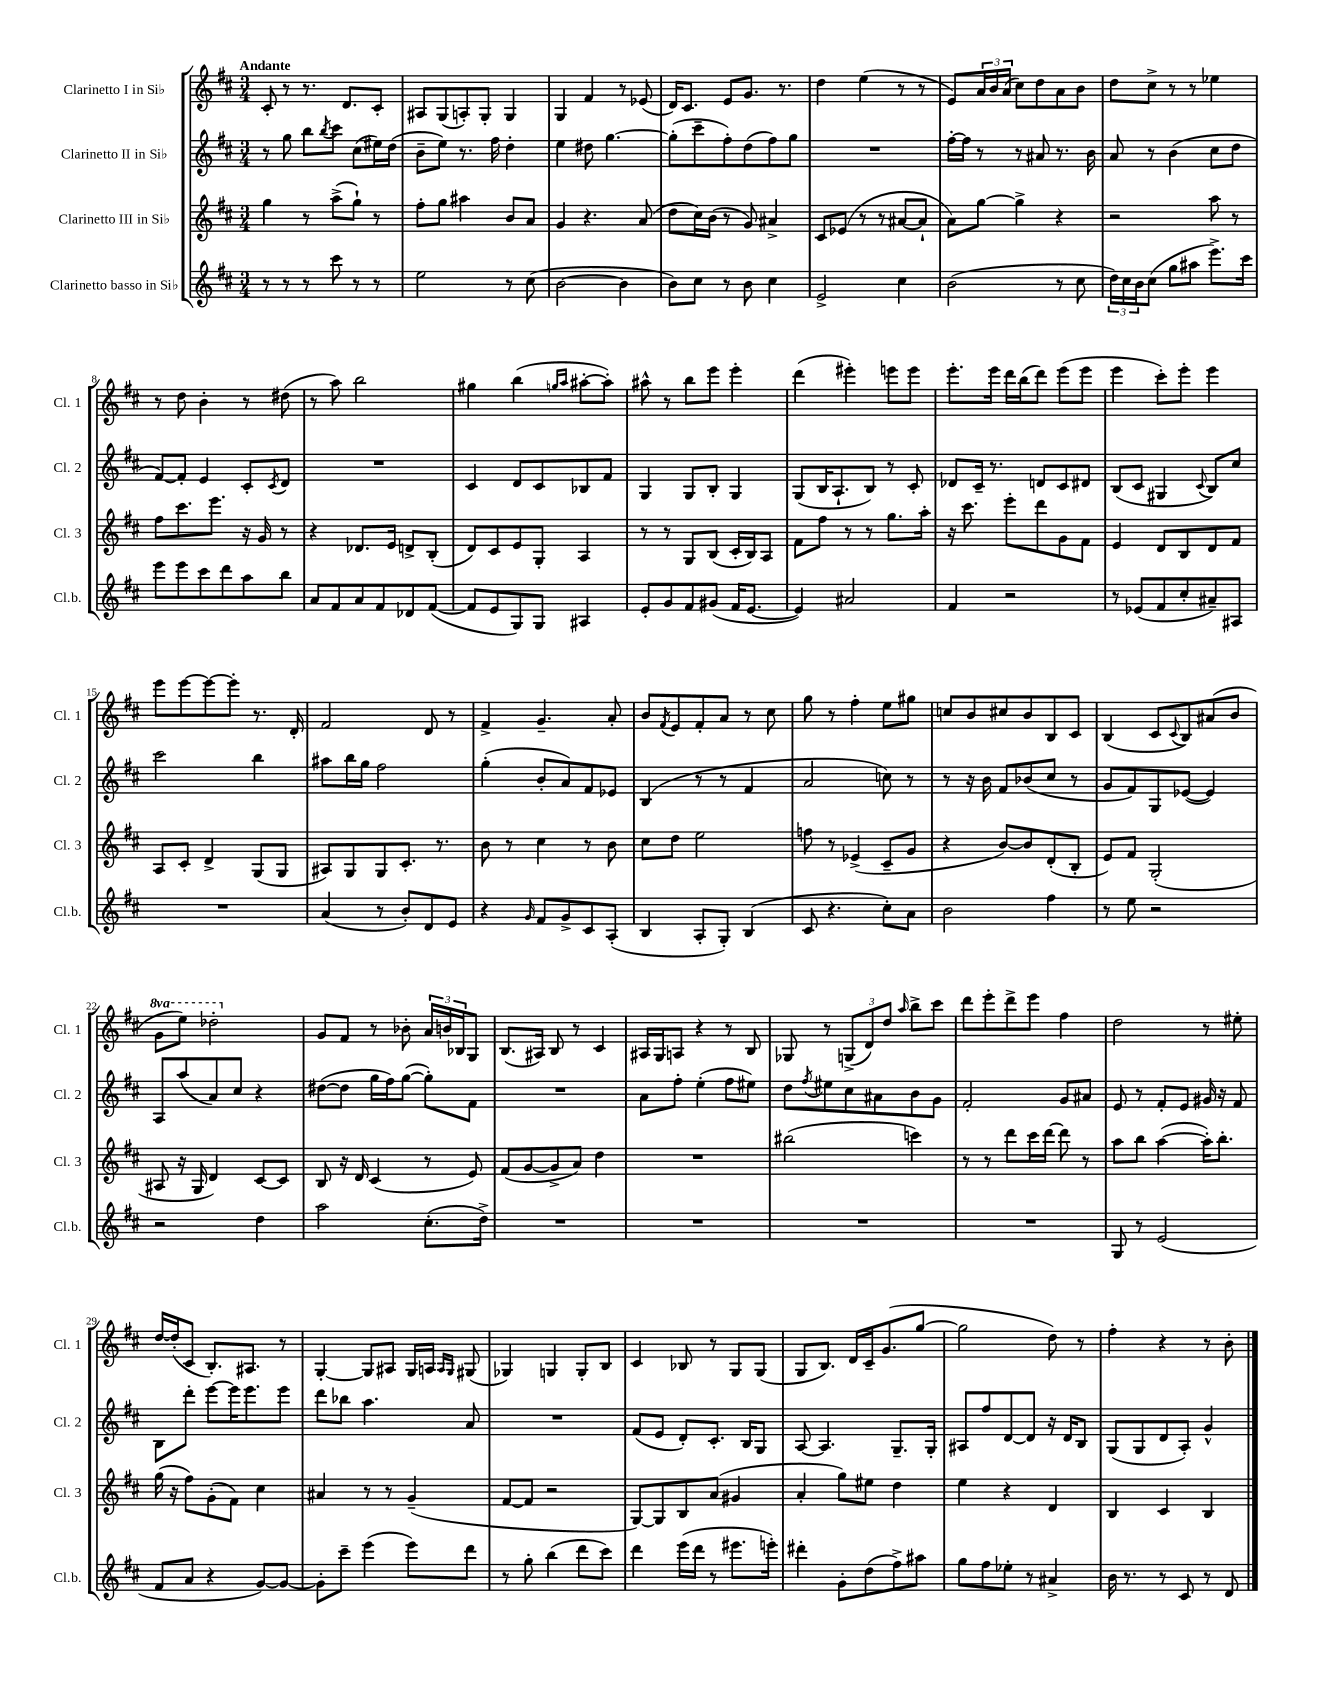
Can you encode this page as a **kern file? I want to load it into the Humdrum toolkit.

**kern	**kern	**kern	**kern
*part4	*part3	*part2	*part1
*staff4	*staff3	*staff2	*staff1
*I"Clarinetto basso in Si♭	*I"Clarinetto III in Si♭	*I"Clarinetto II in Si♭	*I"Clarinetto I in Si♭
*I'Cl.b.	*I'Cl. 3	*I'Cl. 2	*I'Cl. 1
*clefG2	*clefG2	*clefG2	*clefG2
*k[f#c#]	*k[f#c#]	*k[f#c#]	*k[f#c#]
*M3/4	*M3/4	*M3/4	*M3/4
=1	=1	=1	=1
!	!	!	!LO:TX:a:B:t=Andante
8r	4gg\	8r	8c#'/
8r	.	8gg\	8r
8r	8r	8bb\L	8.r
.	.	8qbb/	.
8ccc#\	(8aa^\L	8ccc#\J	.
.	.	.	8.d/L
8r	8gg`\J)	(8cc#\L	.
8r	8r	16ee#X\L)	8c#'/J
.	.	(16dd\JJ	.
=2	=2	=2	=2
2ee\	8ff#'\L	8b~\L	8A#X/L
.	8gg\J	8ee\J)	(8G/
.	4aa#X\	8.r	8An'/)
.	.	.	8G'/J
.	.	16ff#\	.
8r	8b/L	4dd'\	4G/
(8cc#\	8a/J	.	.
=3	=3	=3	=3
[2b\	4g/	4ee\	4G/
.	4.r	8dd#X\	4f#/
.	.	[4.gg\	.
4b\]	.	.	8r
.	(8a/	.	(8e-X/
=4	=4	=4	=4
8b\L)	8dd\L	(8gg'\L]	16d/KL)
.	.	.	8.c#/J
8cc#\J	16cc#\L)	8ccc#~\	.
.	(16b\JJ	.	.
8r	8r	8ff#'\)	8e/L
8b\	8g/)	(8dd\	8.g/J
4cc#\	4a#X^/	8ff#\)	.
.	.	.	8.r
.	.	8gg\J	.
=5	=5	=5	=5
2e^/	8c#/L	2.r	4dd\
.	(8e-X/J	.	.
.	8r	.	(4ee\
.	8r	.	.
4cc#\	[8a#X/L	.	8r
.	8a#`/J]	.	8r
=6	=6	=6	=6
(2b\	8a\L)	[16ff#'\LL	8e/L)
.	.	16ff#\JJ]	.
.	[8gg\J	8r	24a/L
.	.	.	24b/
.	.	.	(24a/JJ
.	4gg^\]	8r	8cc#\L)
.	.	8a#X/	8dd\
8r	4r	8.r	8a\
8cc#\	.	.	8b\J
.	.	16b\	.
=7	=7	=7	=7
24dd\LL)	2r	8a/	8dd\L
24cc#\	.	.	.
24b\J	.	.	.
(8cc#\J	.	8r	8cc#^\J
8gg\L	.	(4b\	8r
8aa#X\J	.	.	8r
8.eee^\L)	8aa\	8cc#\L	4ee-X\
.	8r	8dd\J	.
16ccc#\Jk	.	.	.
!!LO:LB:g=z
=8	=8	=8	=8
8eee\L	8ff#\L	[8f#/L)	8r
8eee\	8.ccc#\	8f#'/J]	8dd\
8ccc#\	.	4e/	4b'\
.	8.eee\J	.	.
8ddd\	.	.	.
8aa\	16r	8c#'/L	8r
.	16g/	.	.
.	.	8qc#/	.
8bb\J	8r	8d/J	(8dd#X\
=9	=9	=9	=9
8a/L	4r	2.r	8r
8f#/	.	.	8aa\)
8a/	8.d-X/L	.	2bb\
8f#/	.	.	.
.	16e/Jk	.	.
8d-X/	8dn^/L	.	.
([8f#/J	(8B'/J	.	.
=10	=10	=10	=10
8f#/L]	8d/L)	4c#/	4gg#X\
8e/	8c#/	.	.
8G/)	8e/	8d/L	(4bb\
8G/J	8G'/J	8c#/	.
.	.	.	16qqggn/LL
.	.	.	16qqaa/JJ
4A#X/	4A/	8B-X/	[8aa#X'\L
.	.	8f#/J	8aa#'\J])
=11	=11	=11	=11
8e'/L	8r	4G/	8aa#X^^\
8g/	8r	.	8r
8f#/	8G/L	8G/L	8bb\L
(8g#X/J	(8B/J	8B'/J	8eee\J
16f#/KL	16c#'/LL	4G/	4eee'\
[8.e/J	16B/J)	.	.
.	8A/J	.	.
=12	=12	=12	=12
4e/])	8f#\L	(8G/L	(4ddd\
.	8ff#\J	16B/K	.
.	.	8.A`/	.
2a#X/	8r	.	4eee#X'\)
.	8r	8B/J)	.
.	8.gg\L	8r	8eeen\L
.	.	8c#'/	8eee\J
.	16aa'\Jk	.	.
=13	=13	=13	=13
4f#/	16r	8d-X/L	8.eee'\L
.	8.ccc#\	.	.
.	.	16c#~/Jk	.
.	.	8.r	16eee\Jk
2r	8eee'\L	.	16ddd\LL
.	.	.	(16bb\J
.	8ddd\	8dn/L	8ddd\J)
.	8g\	8c#/	(8eee\L
.	8f#\J	8d#X/J	8eee\J
=14	=14	=14	=14
8r	4e/	(8B/L	4eee\
(8e-X/L	.	8c#/J	.
8f#/	8d/L	4G#X/	8ccc#'\L)
8cc#'/	8B/	.	8eee'\J
.	.	8qqc#/	.
8a#X~/)	8d/	8B/L)	4eee\
8A#X/J	8f#/J	8cc#/J	.
!!LO:LB:g=z
=15	=15	=15	=15
2.r	8A/L	2ccc#\	8eee\L
.	8c#'/J	.	[8eee\
.	4d^/	.	8eee\_
.	.	.	8eee'\J]
.	(8G/L	4bb\	8.r
.	8G/J	.	.
.	.	.	16d'/
=16	=16	=16	=16
(4a/	8A#X/L)	8aa#X\L	2f#/
.	8G/	16bb\L	.
.	.	16gg\JJ	.
8r	8G/	2ff#\	.
8b'/L)	8.c#'/J	.	.
8d/	.	.	8d/
.	8.r	.	.
8e/J	.	.	8r
=17	=17	=17	=17
4r	8b\	(4gg'\	4f#^/
.	8r	.	.
16qqg/	.	.	.
8f#/L	4cc#\	8b'/L	4.g~/
8g^/	.	8a/)	.
8c#/	8r	8f#/	.
(8A'/J	8b\	8e-X/J	8a'/
=18	=18	=18	=18
4B/	8cc#\L	(4B/	8b/L
.	.	.	8qf#/
.	8dd\J	.	8e/
8A'/L	2ee\	8r	8f#'/
8G'/J)	.	8r	8a/J
(4B/	.	4f#/	8r
.	.	.	8cc#\
=19	=19	=19	=19
8c#/	8ffn\	2a/	8gg\
4.r	8r	.	8r
.	(4e-X^/	.	4ff#'\
8cc#'\L)	8c#~/L	8ccn\)	8ee\L
8a\J	8g/J	8r	8gg#X\J
=20	=20	=20	=20
2b\	4r	8r	8ccn/L
.	.	16r	8b/
.	.	16b\	.
.	[8b/L)	8f#/L	8cc#X/
.	8b/]	(8b-X/	8b/
4ff#\	(8d'/	8cc#/J	8B/
.	8B'/J	8r	8c#/J
=21	=21	=21	=21
8r	8e/L)	8g/L	(4B/
8ee\	8f#/J	8f#/)	.
2r	(2G'/	8G/	8c#/L
.	.	.	8qqc#/
.	.	([8e-X/J	8B/)
.	.	4e-/])	(8a#X/
.	.	.	8b/J
!!LO:LB:g=z
=22	=22	=22	=22
*	*	*	*8va
2r	8A#X/	8A/L	8gg\L
.	16r	(8aa/	8eee\J)
.	16G/	.	.
.	4d/)	8a/)	2ddd-X'\
.	.	8cc#/J	.
4dd\	[8c#/L	4r	.
.	8c#/J]	.	.
=23	=23	=23	=23
*	*	*	*X8va
2aa\	8B/	([8dd#X\L	8g/L
.	16r	8dd#\J]	8f#/J
.	16d/	.	.
.	(4c#/	16gg\LL	8r
.	.	16ff#\J)	.
.	.	([8gg\J	8b-X'\
(8.cc#'\L	8r	8gg'\L])	24a/LL
.	.	.	24bn/
.	.	.	24B-X/J
.	8e/)	8f#\J	8G/J
16dd^\Jk)	.	.	.
=24	=24	=24	=24
2.r	(8f#/L	2.r	(8.B/L
.	[8g/	.	.
.	.	.	16A#X/Jk)
.	8g^/]	.	8B/
.	8a/J)	.	8r
.	4dd\	.	4c#/
=25	=25	=25	=25
2.r	2.r	8a\L	16A#X/LL
.	.	.	16G/J
.	.	8ff#'\J	8An/J
.	.	(4ee'\	4r
.	.	8ff#\L	8r
.	.	8ee#X\J)	8B/
=26	=26	=26	=26
2.r	(2bb#X\	8dd\L	8G-X/
.	.	8qff#/	.
.	.	8ee#X\	8r
.	.	8cc#\	(12Gn^/L
.	.	.	12d/)
.	.	8a#X\	.
.	.	.	12dd/J
.	.	.	16qqaa/
.	4cccn\)	8b\	8bb^\L
.	.	8g\J	8ccc#\J
=27	=27	=27	=27
2.r	8r	2f#'/	8ddd\L
.	8r	.	8eee'\
.	8ddd\L	.	8ddd^\
.	16ccc#\L	.	8eee\J
.	[16ddd\JJ	.	.
.	8ddd\]	8g/L	4ff#\
.	8r	8a#X/J	.
=28	=28	=28	=28
8G/	8aa\L	8e/	2dd\
8r	8bb\J	8r	.
(2e/	([4aa\	8f#'/L	.
.	.	8e/J	.
.	16aa'\KL])	16g#X/	8r
.	8.bb'\J	16r	.
.	.	8f#/	8ee#X'\
!!LO:LB:g=z
=29	=29	=29	=29
8f#/L	(16gg\	8B\L	[16dd/LL
.	16r	.	(16dd'/J]
8a/J	8ff#\L)	8ddd'\J	8c#/J
4r	(8g'\	[8eee\L	8.B'/L)
.	8f#\J)	16eee\K]	.
.	.	8.eee\	8.A#X/J
[8g/L)	4cc#\	.	.
8g/J_	.	8eee\J	8r
=30	=30	=30	=30
8g'\L]	4a#X/	8ddd\L	[4G'/
8ccc#~\J	.	8bb-X\J	.
(4eee\	8r	4.aa\	8G/L]
.	8r	.	8A#X/J
8eee\L)	(4g~/	.	16G/LL
.	.	.	16An/JJ
.	.	.	16qqA/LL
.	.	.	16qqG/JJ
8ddd\J	.	8a/	(8G#X/
=31	=31	=31	=31
8r	[8f#/L	2.r	4G-X/)
8gg'\	8f#/J]	.	.
(4bb\	2r	.	4Gn/
8ddd\L	.	.	8G'/L
8ccc#\J)	.	.	8B/J
=32	=32	=32	=32
4ddd\	[8G/L)	(8f#/L	4c#/
.	8G/]	8e/J	.
(16eee\LL	8B/	8d'/L)	8B-X/
16ddd\JJ	.	.	.
8r	(8a/J	8.c#'/J	8r
8.eee#X\L	4g#X/	.	8G/L
.	.	16B/KL	.
.	.	8G/J	(8G/J
16eeen'\Jk)	.	.	.
=33	=33	=33	=33
4ddd#X'\	4a'/	[8A/	8G/L
.	.	4.A/]	8.B/J)
8g'\L	8gg\L)	.	.
.	.	.	16d/LL
(8dd\	8ee#X\J	.	16c#~/J
.	.	.	(8.g/
8ff#^\)	4dd\	8.G~/L	.
8aa#X\J	.	.	[8gg/J
.	.	16G'/Jk	.
=34	=34	=34	=34
8gg\L	4ee\	8A#X/L	2gg\]
8ff#\	.	8ff#/	.
8ee-X'\J	4r	[8d/	.
8r	.	8d/J]	.
4a#X^/	4d/	16r	8dd\)
.	.	16d/KL	.
.	.	8B/J	8r
=35	=35	=35	=35
16b\	4B/	(8G/L	4ff#'\
8.r	.	.	.
.	.	8G/	.
8r	4c#/	8d/	4r
8c#/	.	8A'/J)	.
8r	4B/	4g^^/	8r
8d/	.	.	8b'\
==	==	==	==
*-	*-	*-	*-
